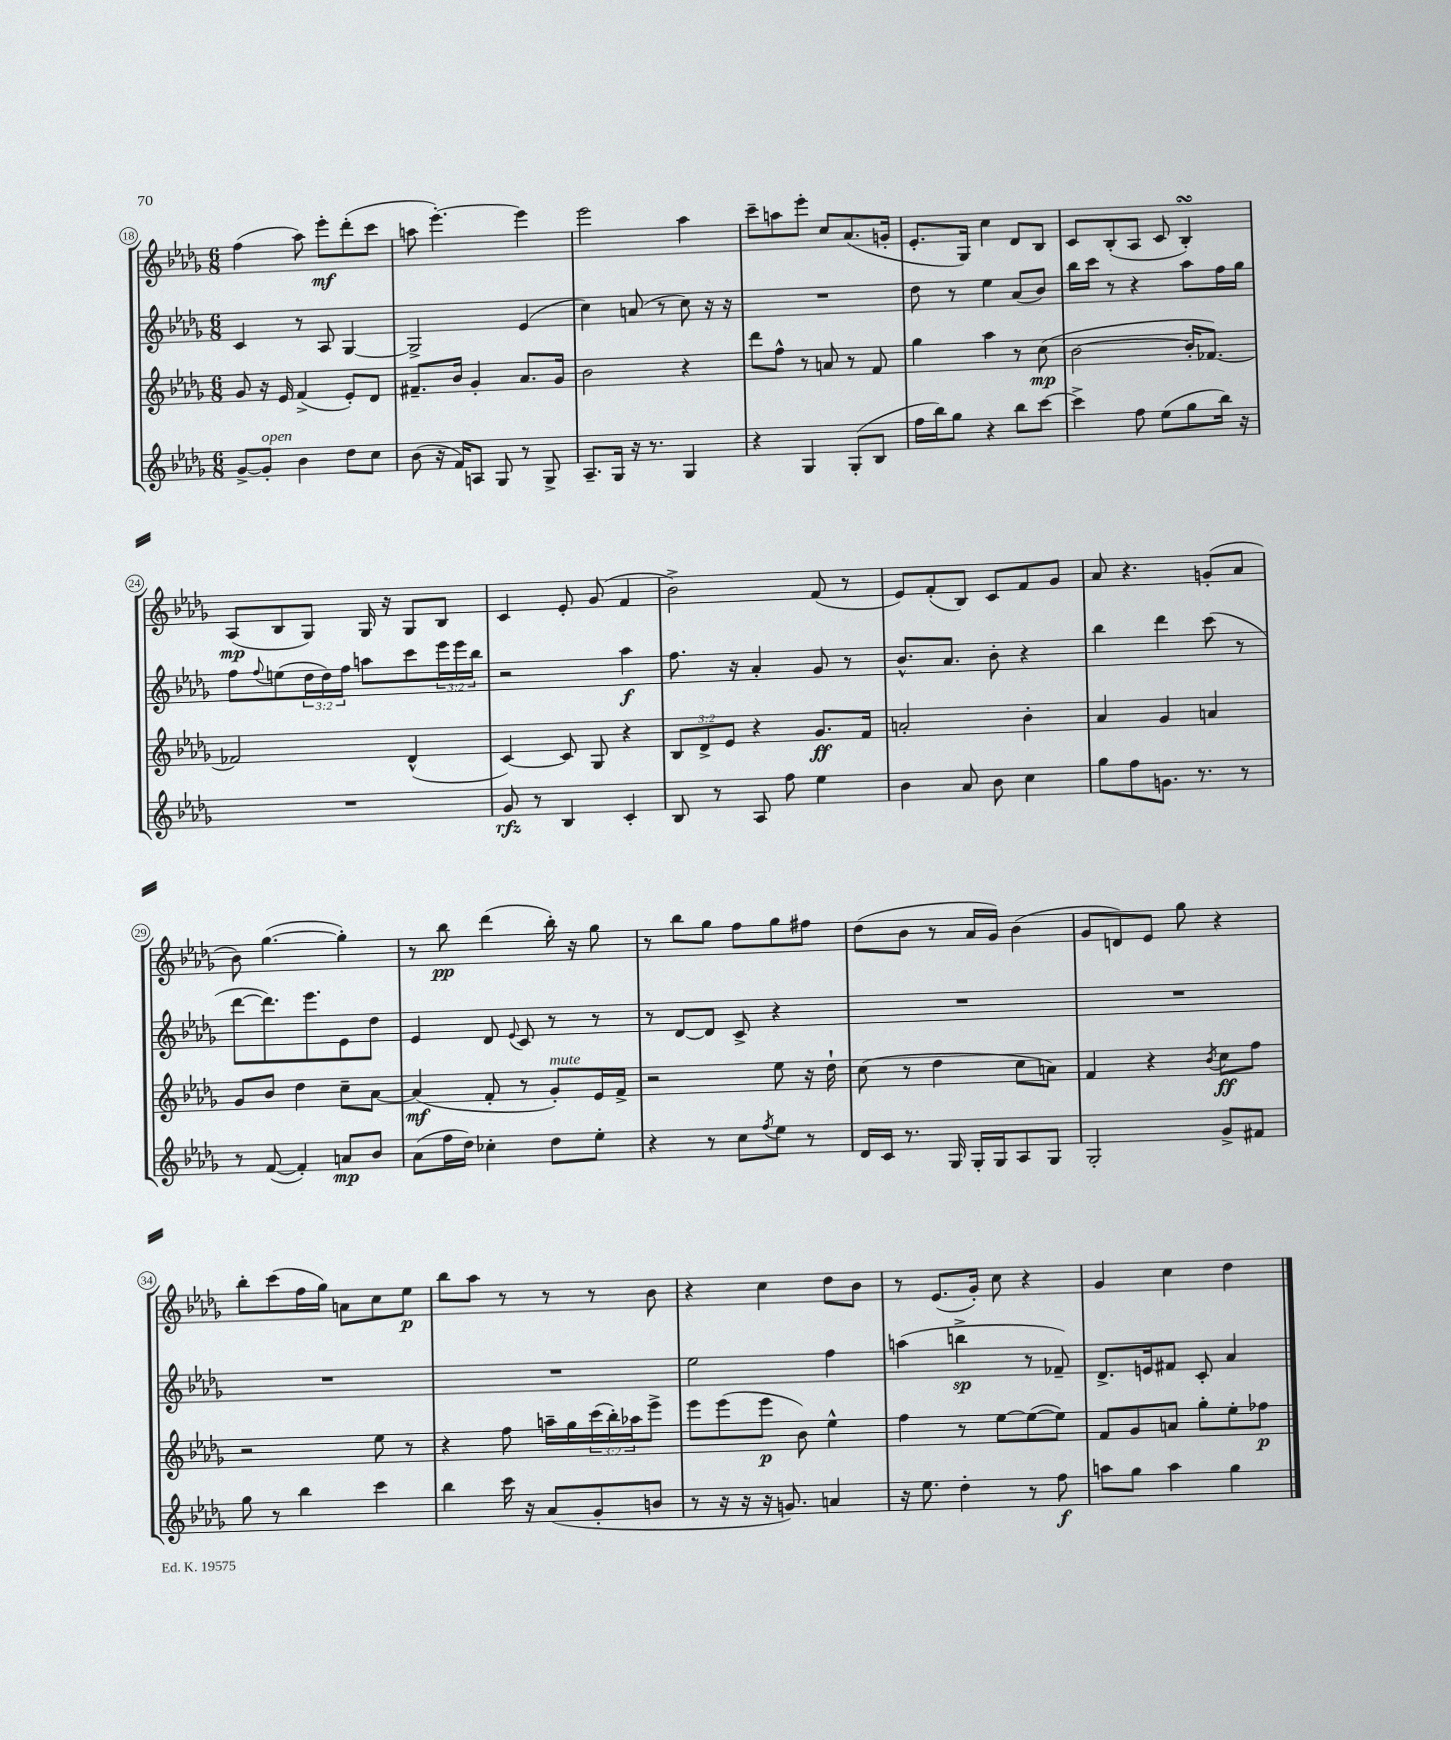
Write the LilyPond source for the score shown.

<<
\new StaffGroup <<
\new Staff = "s0" {
    \clef treble \key des \major \numericTimeSignature \time 6/8
    f''4( aes''8) ees'''8-.\mf des'''8-.( c'''8 |
    a''8 ees'''4.~-.) ees'''4 |
    ees'''2 aes''4 |
    c'''8-- a''8 ees'''8-. c''8 aes'8.( g'16-. |
    ees'8.-. ges16) c''4 des'8 bes8 |
    c'8 bes8-.( aes8 c'8 bes4-.\turn) |
    aes8\mp( bes8 ges8) ges16 r16 ges8 bes8 |
    c'4 ees'8-. ges'8( f'4 |
    bes'2->) f'8( r8 |
    ees'8) f'8-.( bes8) c'8 f'8 ges'8 |
    aes'8 r4. g'8-.( aes'8 |
    bes'8) ges''4.~( ges''4-.) |
    r8 bes''8\pp des'''4( bes''16-.) r16 ges''8 |
    r8 bes''8 ges''8 f''8 ges''8 fis''8 |
    des''8( bes'8 r8 aes'16 ges'16) bes'4( |
    ges'8 d'8) ees'8 ges''8 r4 |
    bes''8-. c'''8( f''16 ges''16) a'8 c''8 ees''8\p |
    bes''8 aes''8 r8 r8 r8 bes'8 |
    r4 c''4 des''8 bes'8 |
    r8 ees'8.( ges'16-.) c''8 r4 |
    ges'4 c''4 des''4 \bar "|." |
}
\new Staff = "s1" {
    \clef treble \key des \major \numericTimeSignature \time 6/8 \override Staff.TupletNumber.text = #tuplet-number::calc-fraction-text
    c'4 r8 aes8 ges4~ |
    ges2-> ees'4( |
    c''4) a'8( r8 c''8) r16 r16 |
    R2. |
    des''8 r8 ees''4 aes'8( bes'8) |
    bes''16 c'''16 r8 r4 aes''8 f''16 ges''16 |
    f''8 \appoggiatura { f''8 } e''8( \tuplet 3/2 { des''16 des''16) f''16 } a''8 c'''8 \tuplet 3/2 { ees'''16 ees'''16 bes''16 } |
    r2 aes''4\f |
    f''8. r16 aes'4-. ges'8 r8 |
    bes'8.-^ aes'8. bes'8-. r4 |
    bes''4 des'''4 c'''8( r8 |
    des'''8~ des'''8.) ees'''8. ees'8 des''8 |
    ees'4 des'8 \appoggiatura { ees'8 } c'8 r8 r8 |
    r8 des'8~ des'8 c'8-> r4 |
    R2. |
    R2. |
    R2. |
    R2. |
    ees''2 f''4 |
    a''4( b''4->\sp r8 fes'8--) |
    des'8.-> e'16 fis'8 c'8-. aes'4 \bar "|." |
}
\new Staff = "s2" {
    \clef treble \key des \major \numericTimeSignature \time 6/8 \override Staff.TupletNumber.text = #tuplet-number::calc-fraction-text
    ges'8 r16 ees'16 f'4->( ees'8-.) des'8 |
    fis'8.-- bes'16 ges'4-. aes'8. ges'16 |
    bes'2 r4 |
    des'''8 f''8-^ r8 a'8 r8 f'8 |
    ges''4 aes''4 r8 c''8\mp( |
    bes'2~ bes'16-. fes'8.~) |
    fes'2 des'4-^( |
    c'4~) c'8 ges8 r4 |
    \tuplet 3/2 { bes8 des'8-> ees'8 } r4 ges'8.\ff f'16 |
    a'2-. bes'4-. |
    aes'4 ges'4 a'4 |
    ges'8 bes'8 des''4 c''8-- aes'8~ |
    aes'4\mf( f'8-. r8 ges'8-.^\markup { \italic "mute" }) ees'16 f'16-> |
    r2 ees''8 r16 des''16-! |
    c''8( r8 des''4 c''8 a'8) |
    f'4 r4 \acciaccatura { bes'8 } c''8\ff f''8 |
    r2 ees''8 r8 |
    r4 f''8 a''16-- ges''16 \tuplet 3/2 { c'''16( bes''16-.) aes''16 } ees'''8-> |
    ees'''8 ees'''8( ees'''8\p bes'8) ees''4-^ |
    f''4 r8 ees''8~ ees''8~( ees''8) |
    f'8 ges'8 a'8 ges''8-. ees''8-. fes''8\p \bar "|." |
}
\new Staff = "s3" {
    \clef treble \key des \major \numericTimeSignature \time 6/8
    ges'8~-> ges'8-.^\markup { \italic "open" } bes'4 des''8 c''8 |
    bes'8( r16 f'16) a8 ges8 r8 ges8-> |
    aes8.-- ges16 r16 r8. ges4 |
    r4 ges4 ges8-.( bes8 |
    f''16 bes''16) ges''8 r4 bes''8 c'''8~ |
    c'''4-> f''8 ees''8( ges''8 bes''16) r16 |
    R2. |
    ges'8\rfz r8 bes4 c'4-. |
    bes8 r8 aes8 f''8 ees''4 |
    bes'4 aes'8 bes'8 c''4 |
    ges''8 f''8 g'8. r8. r8 |
    r8 f'8~( f'4-.) a'8\mp bes'8 |
    aes'8( f''16 des''16) ces''4-. des''8 ees''8-. |
    r4 r8 c''8 \acciaccatura { f''8 } ees''8 r8 |
    des'16 c'16 r8. ges16 ges16-. ges16 aes8 ges8 |
    ges2-. ges'8-> fis'8 |
    ges''8 r8 bes''4 c'''4 |
    bes''4 c'''16 r16 aes'8( ges'8-. b'8 |
    r8 r16 r16 r16 g'8.) a'4 |
    r16 ees''8. des''4-. r8 f''8\f |
    a''8 ges''8 a''4 ges''4 \bar "|." |
}
>>
>>
\layout { \context { \Score currentBarNumber = #18 \override BarNumber.stencil = #(make-stencil-circler 0.1 0.3 ly:text-interface::print) } }
